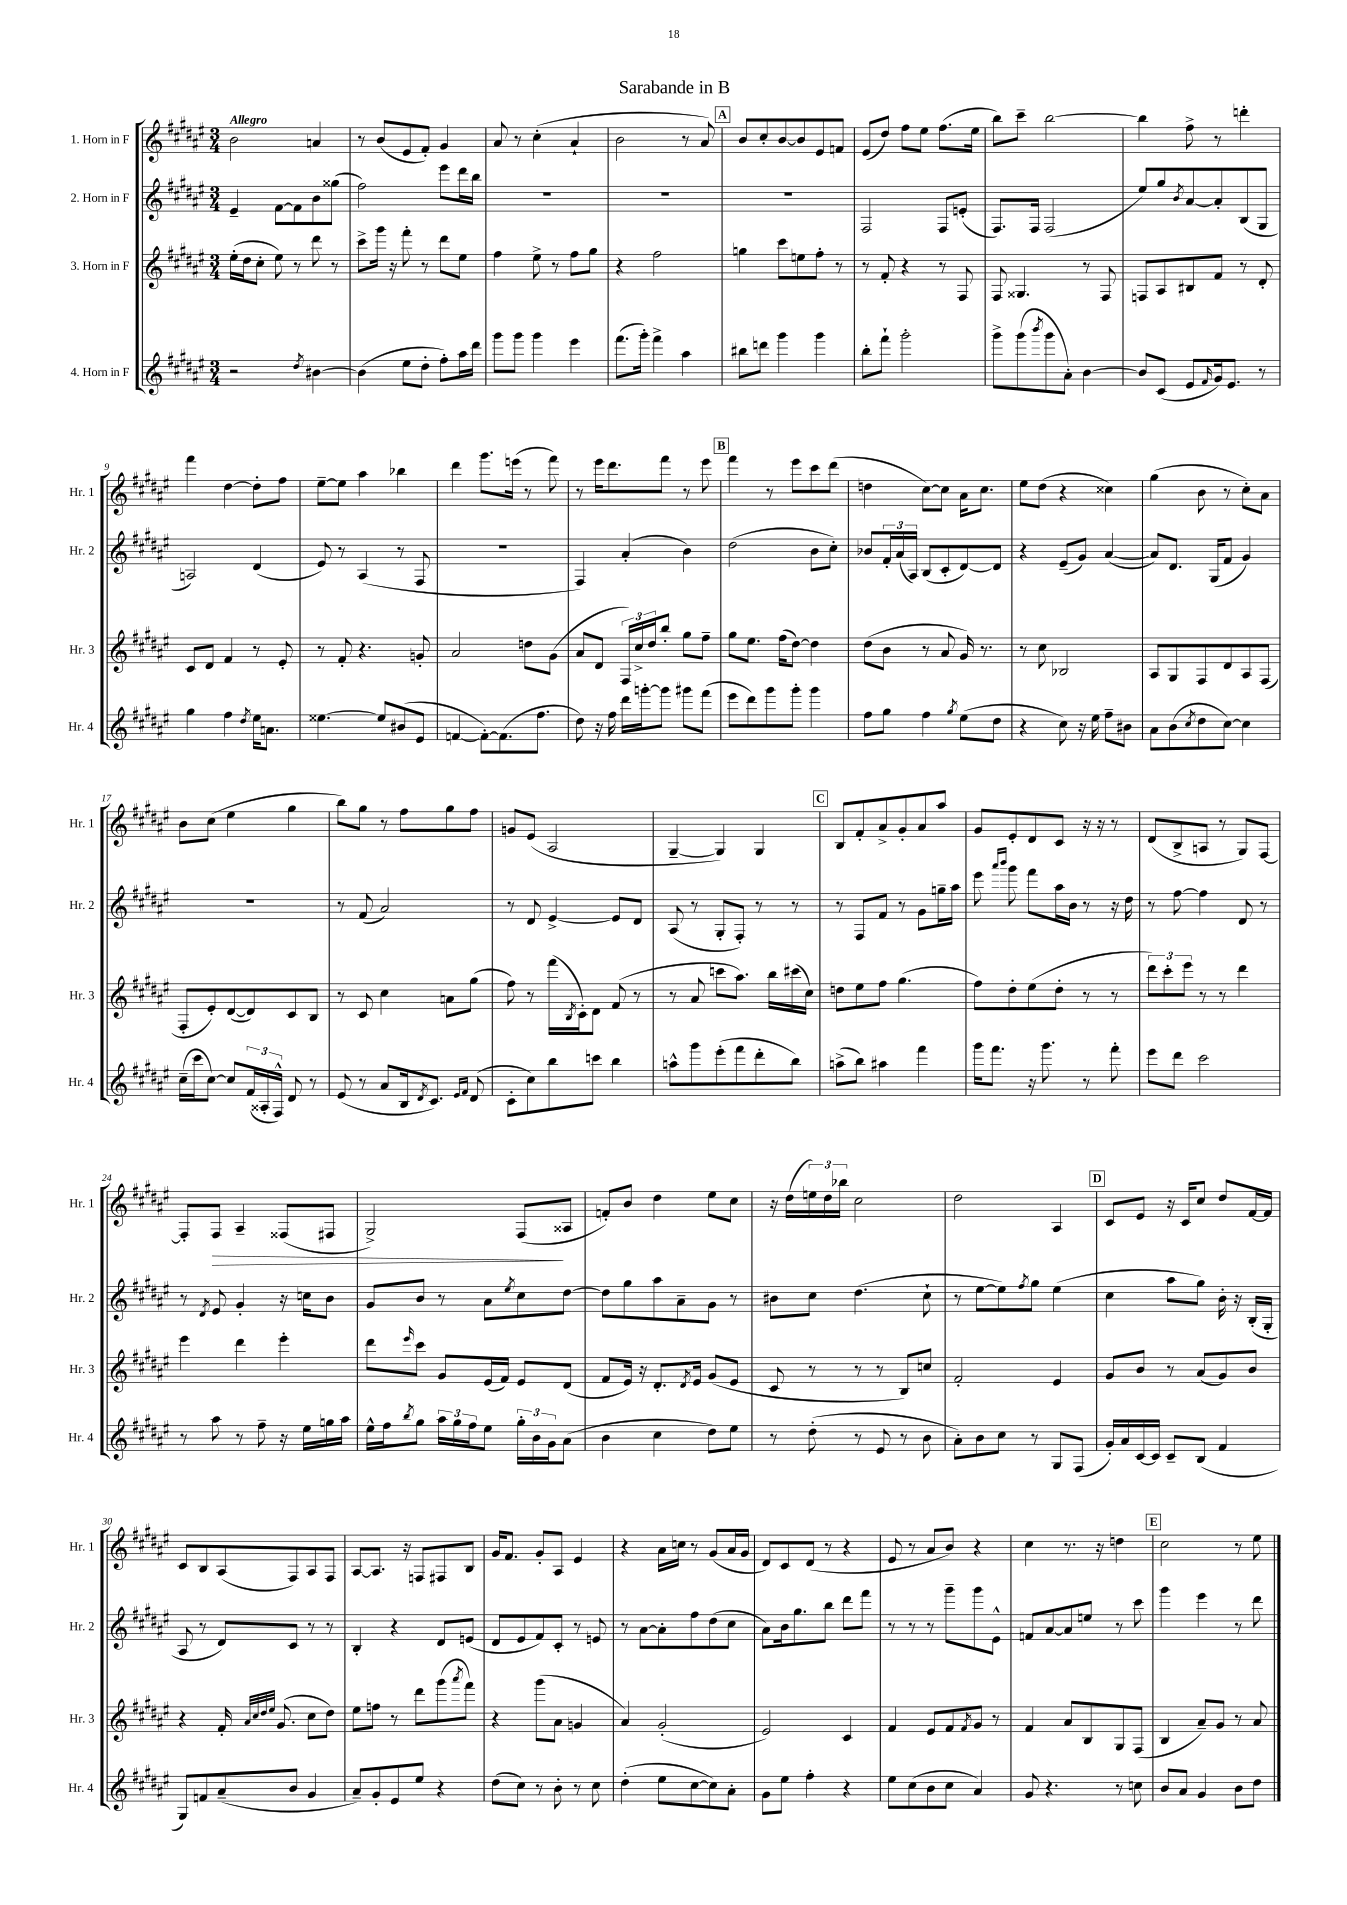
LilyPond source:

\header { title = "Sarabande in B" }
<<
\new StaffGroup <<
\new Staff = "s0" \with { instrumentName = "1. Horn in F" shortInstrumentName = "Hr. 1" } {
    \clef treble \key fis \major \numericTimeSignature \time 3/4 \tempo "Allegro"
    b'2 a'4 |
    r8 b'8( eis'8 fis'8-.) gis'4 |
    ais'8 r8 cis''4-.( ais'4-! |
    b'2 r8 ais'8) |
    \mark \markup { \box "A" } b'8 cis''8-. b'8~ b'8 eis'8 f'8 |
    eis'8( dis''8) fis''8 eis''8 fis''8.( eis''16 |
    b''8) cis'''8-- b''2~ |
    b''4 fis''8-> r8 d'''4-. |
    fis'''4 dis''4~ dis''8-. fis''8 |
    eis''8~-- eis''8 ais''4 bes''4 |
    dis'''4 gis'''8. e'''16( r8 fis'''8) |
    r8 eis'''16 dis'''8. fis'''8 r8 eis'''8 |
    \mark \markup { \box "B" } fis'''4 r8 eis'''8 cis'''8 dis'''8( |
    d''4 cis''8~) cis''8 ais'16 cis''8. |
    eis''8 dis''8( r4 cisis''4) |
    gis''4( b'8 r8 cis''8-.) ais'8 |
    b'8 cis''8( eis''4 gis''4 |
    b''8) gis''8 r8 fis''8 gis''8 fis''8 |
    g'8 eis'8( ais2 |
    gis4~-- gis4) gis4 |
    \mark \markup { \box "C" } b8 fis'8-. ais'8-> gis'8-. ais'8 ais''8 |
    gis'8 eis'8-. dis'8 cis'8 r16 r16 r8 |
    dis'8( b8-> a8 r8 gis8) fis8~ |
    fis8-. fis8\> ais4-- fisis8( fis8 |
    gis2->) fis8\!( aisis8 |
    f'8-.) b'8 dis''4 eis''8 cis''8 |
    r16 dis''16( \tuplet 3/2 { e''16) dis''16 bes''16 } cis''2 |
    dis''2 ais4 |
    \mark \markup { \box "D" } cis'8 eis'8 r16 cis'16 cis''8 dis''8 fis'16~ fis'16 |
    cis'8 b8 ais8( fis8) ais8 fis8 |
    ais8~ ais8. r16 f8 fis8 b8 |
    gis'16 fis'8. gis'8-. ais8 eis'4 |
    r4 ais'16 c''16 r8 gis'8( ais'16 gis'16 |
    dis'8) cis'8 dis'8( r8 r4 |
    eis'8 r8 ais'8 b'8) r4 |
    cis''4 r8. r16 d''4 |
    \mark \markup { \box "E" } cis''2 r8 eis''8 \bar "|." |
}
\new Staff = "s1" \with { instrumentName = "2. Horn in F" shortInstrumentName = "Hr. 2" } {
    \clef treble \key fis \major \numericTimeSignature \time 3/4
    eis'4-- fis'8~ fis'8 b'8 gisis''8( |
    fis''2) eis'''8 dis'''16 b''16 |
    R2. |
    R2. |
    \mark \markup { \box "A" } R2. |
    fis2 fis8 e'8-.( |
    fis8.) fis16 fis2( |
    eis''8) gis''8 \acciaccatura { b'8 } ais'8~ ais'8-. b8( gis8 |
    a2) dis'4( |
    eis'8) r8 ais4( r8 fis8 |
    R2. |
    fis4) ais'4-.( b'4) |
    \mark \markup { \box "B" } dis''2( b'8 cis''8-.) |
    bes'8 \tuplet 3/2 { fis'16-. ais'16( ais16) } b8( cis'8-. dis'8~) dis'8 |
    r4 eis'8--( gis'8) ais'4~( |
    ais'8) dis'8. gis16( fis'8 gis'4) |
    R2. |
    r8 fis'8( ais'2) |
    r8 dis'8 eis'4~-> eis'8 dis'8 |
    ais8( r8 gis8-. fis8-.) r8 r8 |
    \mark \markup { \box "C" } r8 fis8 fis'8 r8 gis'8 g''16-- ais''16 |
    eis'''8 \grace { ais'''16 b'''16 } gis'''8 fis'''8 ais''16 b'16 r8 r16 dis''16 |
    r8 fis''8~ fis''4 dis'8 r8 |
    r8 \acciaccatura { dis'8 } eis'8 gis'4-. r16 c''16 b'8 |
    gis'8 b'8 r8 ais'8 \acciaccatura { eis''8 } cis''8 dis''8~ |
    dis''8 gis''8 ais''8 ais'8-- gis'8 r8 |
    bis'8 cis''8 dis''4.( cis''8-! |
    r8 eis''8~ eis''8) \acciaccatura { fis''8 } gis''8 eis''4( |
    \mark \markup { \box "D" } cis''4 ais''8 gis''8) b'16-. r16 b16-.( gis16-. |
    ais8 r8 dis'8) cis'8 r8 r8 |
    b4-. r4 dis'8 e'8( |
    dis'8 eis'8 fis'8) cis'8-. r8 e'8 |
    r8 ais'8~ ais'8-. fis''8 dis''8( cis''8 |
    ais'8) b'16 gis''8. b''8 dis'''8 fis'''8 |
    r8 r8 r8 gis'''8-- gis'''8 eis'8-^ |
    f'8 ais'8~ ais'8 e''8 r8 cis'''8 |
    \mark \markup { \box "E" } gis'''4 eis'''4 r8 dis'''8 \bar "|." |
}
\new Staff = "s2" \with { instrumentName = "3. Horn in F" shortInstrumentName = "Hr. 3" } {
    \clef treble \key fis \major \numericTimeSignature \time 3/4
    eis''16-.( dis''16 cis''8-. eis''8) r8 dis'''8 r8 |
    cis'''8-> gis'''16 r16 fis'''8-. r8 dis'''8 eis''8 |
    fis''4 eis''8-> r8 fis''8 gis''8 |
    r4 fis''2 |
    \mark \markup { \box "A" } g''4 cis'''8 e''8 fis''8-. r8 |
    r8 fis'8-. r4 r8 fis8 |
    fis8 gisis4. r8 fis8 |
    f8 ais8 bis8 fis'8 r8 dis'8-. |
    cis'8 dis'8 fis'4 r8 eis'8-. |
    r8 fis'8-. r4. g'8-. |
    ais'2 d''8 gis'8( |
    ais'8 dis'8 \tuplet 3/2 { fis16) cis''16-> dis''16 } b''8-. gis''8 fis''8-- |
    \mark \markup { \box "B" } gis''8 eis''8. fis''16( dis''8~) dis''4 |
    dis''8( b'8 r8 ais'8 gis'16) r8. |
    r8 cis''8 bes2 |
    ais8 gis8 fis8 dis'8 ais8 fis8( |
    fis8-. eis'8-.) dis'8~( dis'8) cis'8 b8 |
    r8 cis'8 cis''4 a'8 gis''8( |
    fis''8) r8 fis'''16( \acciaccatura { b8 } cis'16-.) dis'8 fis'8( r8 |
    r8 ais'8 c'''8 ais''8.) b''16 cis'''16( cis''16) |
    \mark \markup { \box "C" } d''8 eis''8 fis''8 gis''4.( |
    fis''8) dis''8-. eis''8( dis''8-. r8 r8 |
    \tuplet 3/2 { dis'''8) cis'''8-. eis'''8 } r8 r8 dis'''4 |
    eis'''4 dis'''4 eis'''4-. |
    dis'''8 \grace { eis'''16 } cis'''8 gis'8 eis'16( fis'16) eis'8 dis'8( |
    fis'8 eis'16) r16 dis'8.-. \acciaccatura { dis'8 } eis'16 gis'8( eis'8 |
    cis'8 r8 r8 r8 b8) c''8 |
    fis'2-. eis'4 |
    \mark \markup { \box "D" } gis'8 b'8 r8 ais'8( gis'8) b'8 |
    r4 fis'16-. \grace { ais'32 cis''32 dis''32 eis''32 } gis'8.( cis''8 dis''8) |
    eis''8 f''8 r8 dis'''8 gis'''8( \acciaccatura { ais'''8 } fis'''8) |
    r4 gis'''8( ais'8 g'4 |
    ais'4) gis'2-.( |
    eis'2) cis'4 |
    fis'4 eis'8 fis'8 \acciaccatura { fis'8 } gis'8 r8 |
    fis'4 ais'8 b8 gis8 fis8( |
    \mark \markup { \box "E" } b4 ais'8--) gis'8 r8 ais'8 \bar "|." |
}
\new Staff = "s3" \with { instrumentName = "4. Horn in F" shortInstrumentName = "Hr. 4" } {
    \clef treble \key fis \major \numericTimeSignature \time 3/4
    r2 \acciaccatura { dis''8 } bis'4~ |
    bis'4( eis''8 dis''8-. fis''8-.) ais''16 dis'''16 |
    gis'''8 gis'''8 gis'''4 eis'''4 |
    fis'''8.( gis'''16-.) fis'''4-> ais''4 |
    \mark \markup { \box "A" } bis''8 d'''8 gis'''4 gis'''4 |
    b''8-. fis'''8-! gis'''2-. |
    gis'''8-> gis'''8( \acciaccatura { b'''8 } gis'''8 ais'8-.) b'4~ |
    b'8 cis'8( eis'8 \grace { fis'16 } gis'16) eis'8. r8 |
    gis''4 fis''4 \acciaccatura { dis''8 } eis''16 a'8. |
    eisis''4.~ eisis''8 bis'8( eis'8 |
    f'4~ f'8~-.) f'8.( fis''8. |
    dis''8) r16 fis''16 dis'''16 g'''16~-. g'''8 gis'''8 fis'''8( |
    \mark \markup { \box "B" } eis'''8 dis'''8) gis'''8 gis'''8-. gis'''4 |
    fis''8 gis''8 fis''4 \acciaccatura { gis''8 } eis''8( dis''8 |
    r4 cis''8) r16 eis''16 fis''8-- bis'8 |
    ais'8 b'8( \acciaccatura { cis''8 } dis''8 cis''8~) cis''4 |
    cis''16--( cis'''16 cis''8~) cis''8 \tuplet 3/2 { fis'16( aisis16-. fis16-^) } dis'8 r8 |
    eis'8( r8 ais'8 b16 \acciaccatura { dis'8 } cis'8.) \grace { eis'16 fis'16 } dis'8( |
    cis'8-. cis''8) b''8 c'''8 b''4 |
    a''8-^ gis'''8 eis'''8-.( fis'''8 dis'''8-. b''8) |
    \mark \markup { \box "C" } a''8->( b''8) ais''4 fis'''4 |
    gis'''16 fis'''8. r16 gis'''8. r8 fis'''8-. |
    eis'''8 dis'''8 cis'''2 |
    r8 ais''8 r8 fis''8-- r16 eis''16 g''16 ais''16 |
    eis''16-^ fis''16 \acciaccatura { b''8 } gis''8 \tuplet 3/2 { ais''16 gis''16 fis''16 } eis''8 \tuplet 3/2 { gis''16-. b'16 gis'16 } ais'8( |
    b'4 cis''4 dis''8) eis''8 |
    r8 dis''8-.( r8 eis'8 r8 b'8 |
    ais'8-.) b'8 cis''8 r8 gis8 fis8( |
    \mark \markup { \box "D" } gis'16-.) ais'16 cis'16~ cis'16 cis'8-- b8( fis'4 |
    gis8) f'8 ais'8--( b'8 gis'4 |
    ais'8--) gis'8-. eis'8 eis''8 r4 |
    dis''8( cis''8) r8 b'8-. r8 cis''8 |
    dis''4-.( eis''8 cis''8~ cis''8) ais'8-. |
    gis'8 eis''8 fis''4-. r4 |
    eis''8 cis''8( b'8 cis''8 ais'4) |
    gis'8 r4. r8 c''8 |
    \mark \markup { \box "E" } b'8 ais'8 gis'4 b'8 dis''8 \bar "|." |
}
>>
>>
